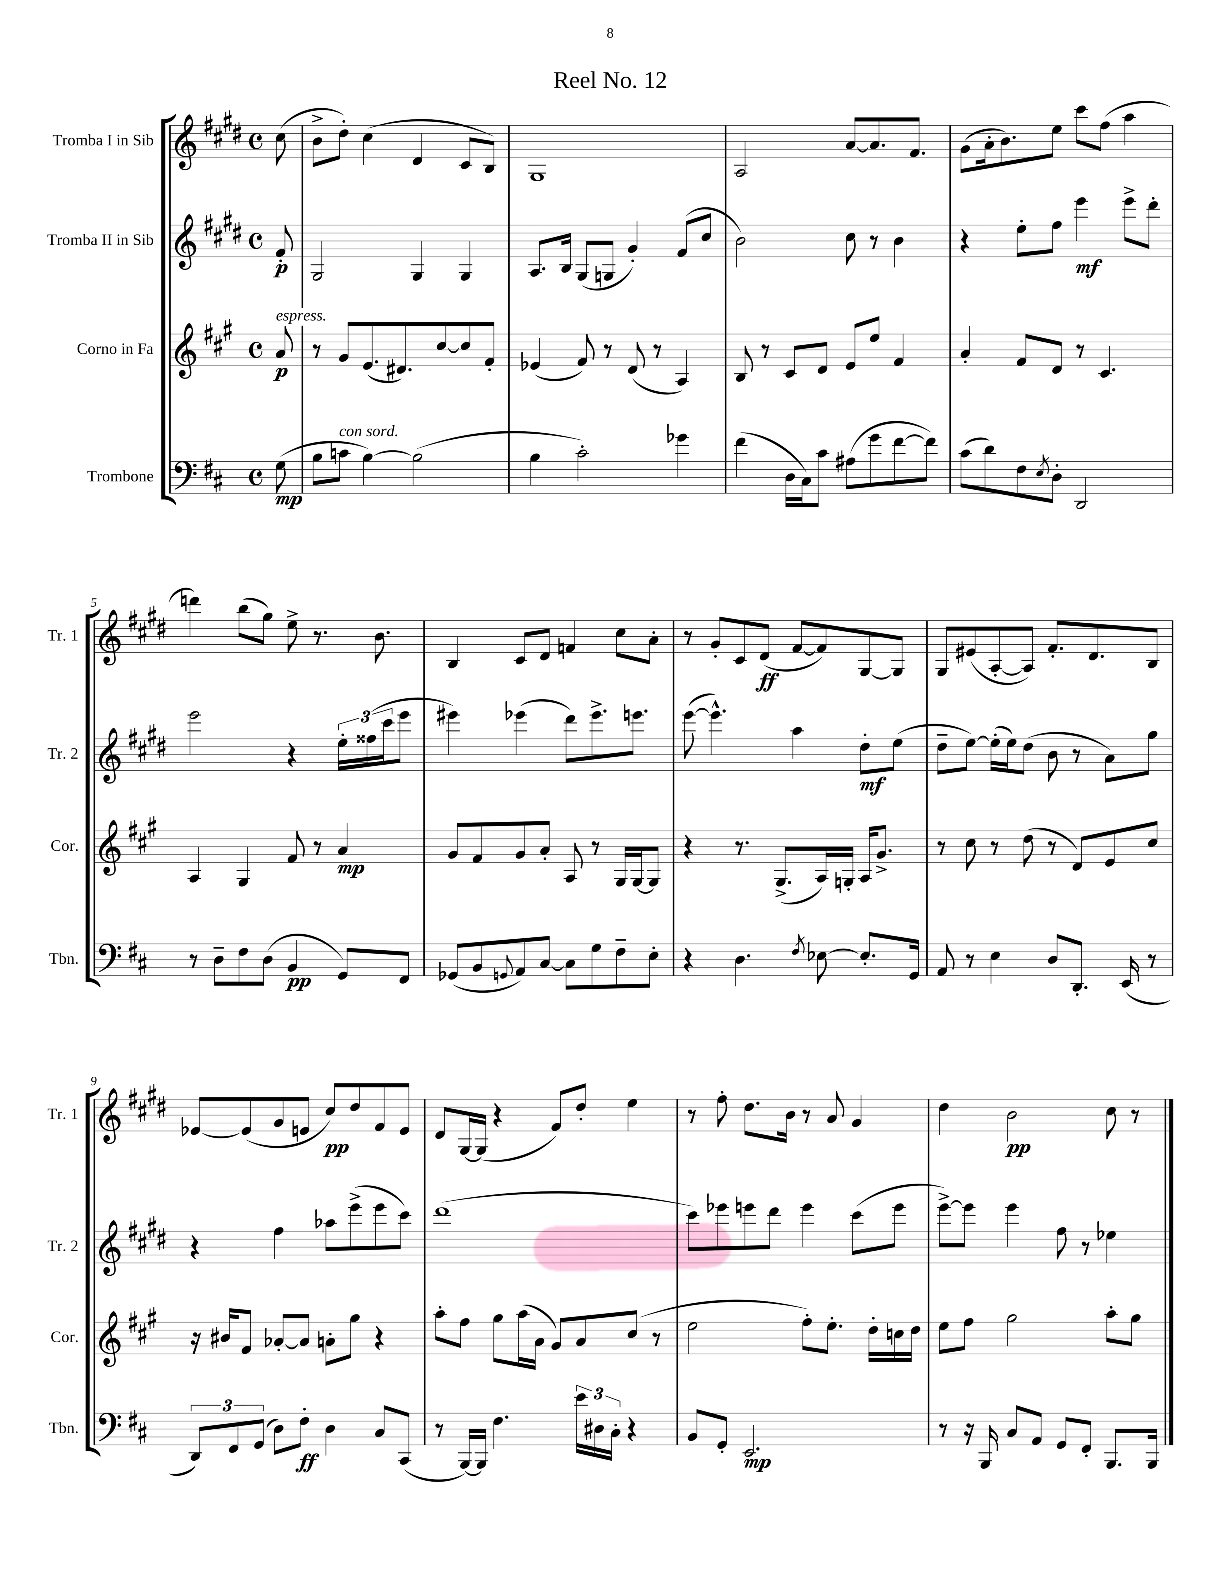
\header { title = "Reel No. 12" }
<<
\new StaffGroup <<
\new Staff = "s0" \with { instrumentName = "Tromba I in Sib" shortInstrumentName = "Tr. 1" } {
    \clef treble \key e \major \defaultTimeSignature \time 4/4 \partial 8
    cis''8( |
    b'8-> dis''8-.) cis''4( dis'4 cis'8 b8) |
    gis1 |
    a2 a'8~ a'8. fis'8. |
    gis'8( a'16-. b'8.) e''8 cis'''8 fis''8( a''4 |
    d'''4) b''8( gis''8) e''8-> r8. b'8. |
    b4 cis'8 dis'8 f'4 cis''8 a'8-. |
    r8 gis'8-. cis'8 dis'8\ff( fis'8~ fis'8) gis8~ gis8 |
    gis8 eis'8( a8~-. a8) fis'8.-. dis'8. b8 |
    ees'8~ ees'8( gis'8 e'8 cis''8\pp) dis''8 fis'8 e'8 |
    dis'8 gis16~ gis16( r4 fis'8) dis''8-. e''4 |
    r8 fis''8-. dis''8. b'16 r8 a'8 gis'4 |
    dis''4 b'2\pp cis''8 r8 \bar "|." |
}
\new Staff = "s1" \with { instrumentName = "Tromba II in Sib" shortInstrumentName = "Tr. 2" } {
    \clef treble \key e \major \defaultTimeSignature \time 4/4 \partial 8
    fis'8-.\p |
    gis2 gis4 gis4 |
    a8. b16 gis8( g8 gis'4-.) fis'8( cis''8 |
    b'2) cis''8 r8 b'4 |
    r4 e''8-. fis''8 e'''4\mf e'''8-> dis'''8-. |
    e'''2 r4 \tuplet 3/2 { e''16-. fisis''16( cis'''16 } e'''8 |
    eis'''4) ees'''4( dis'''8) ees'''8.-> e'''8. |
    e'''8~( e'''4.-^) a''4 dis''8-.\mf e''8( |
    dis''8-- e''8~) e''16-.( e''16) dis''8( b'8 r8 a'8) gis''8 |
    r4 fis''4 aes''8 e'''8->( e'''8 cis'''8) |
    dis'''1( |
    cis'''8) ees'''8 e'''8 dis'''8 e'''4 cis'''8( e'''8 |
    e'''8~->) e'''8 e'''4 fis''8 r8 ees''4 \bar "|." |
}
\new Staff = "s2" \with { instrumentName = "Corno in Fa" shortInstrumentName = "Cor." } {
    \clef treble \key a \major \defaultTimeSignature \time 4/4 \partial 8
    a'8\p^\markup { \italic "espress." } |
    r8 gis'8 e'8.( dis'8.) cis''8~ cis''8 fis'8-. |
    ees'4( fis'8) r8 d'8( r8 a4) |
    b8 r8 cis'8 d'8 e'8 e''8 fis'4 |
    a'4-. fis'8 d'8 r8 cis'4. |
    a4 gis4 fis'8 r8 a'4\mp |
    gis'8 fis'8 gis'8 a'8-. a8 r8 gis16 gis16~ gis8 |
    r4 r8. gis8.->( a16) g16-. a16 gis'8.-> |
    r8 cis''8 r8 d''8( r8 d'8) e'8 cis''8 |
    r16 bis'16 fis'8 aes'8~-. aes'8 a'8-. gis''8 r4 |
    a''8-. fis''8 gis''8 a''16( a'16 gis'8) a'8 cis''8( r8 |
    e''2 fis''8-.) e''8.-. d''16-. c''16 d''16 |
    e''8 fis''8 gis''2 a''8-. gis''8 \bar "|." |
}
\new Staff = "s3" \with { instrumentName = "Trombone" shortInstrumentName = "Tbn." } {
    \clef bass \key d \major \defaultTimeSignature \time 4/4 \partial 8
    g8\mp( |
    b8 c'8^\markup { \italic "con sord." } b4~) b2( |
    b4 cis'2-.) ges'4 |
    fis'4( d16 cis16) cis'8 ais8( g'8 fis'8~ fis'8) |
    cis'8( d'8) fis8 \acciaccatura { e8 } d8-. d,2 |
    r8 d8-- fis8 d8( b,4\pp g,8) fis,8 |
    ges,8( b,8 \appoggiatura { g,8 } a,8) cis8~ cis8 g8 fis8-- e8-. |
    r4 d4. \acciaccatura { fis8 } ees8~ ees8.-. g,16 |
    a,8 r8 e4 d8 d,8.-. e,16( r8 |
    \tuplet 3/2 { d,8) fis,8 g,8( } d8) fis8-.\ff d4 cis8 cis,8( |
    r8 b,,16~) b,,16 fis4. \tuplet 3/2 { e'16 dis16 cis16-. } r4 |
    b,8 g,8-. e,2.\mp |
    r8 r16 b,,16 cis8 a,8 g,8 fis,8-. b,,8. b,,16 \bar "|." |
}
>>
>>
